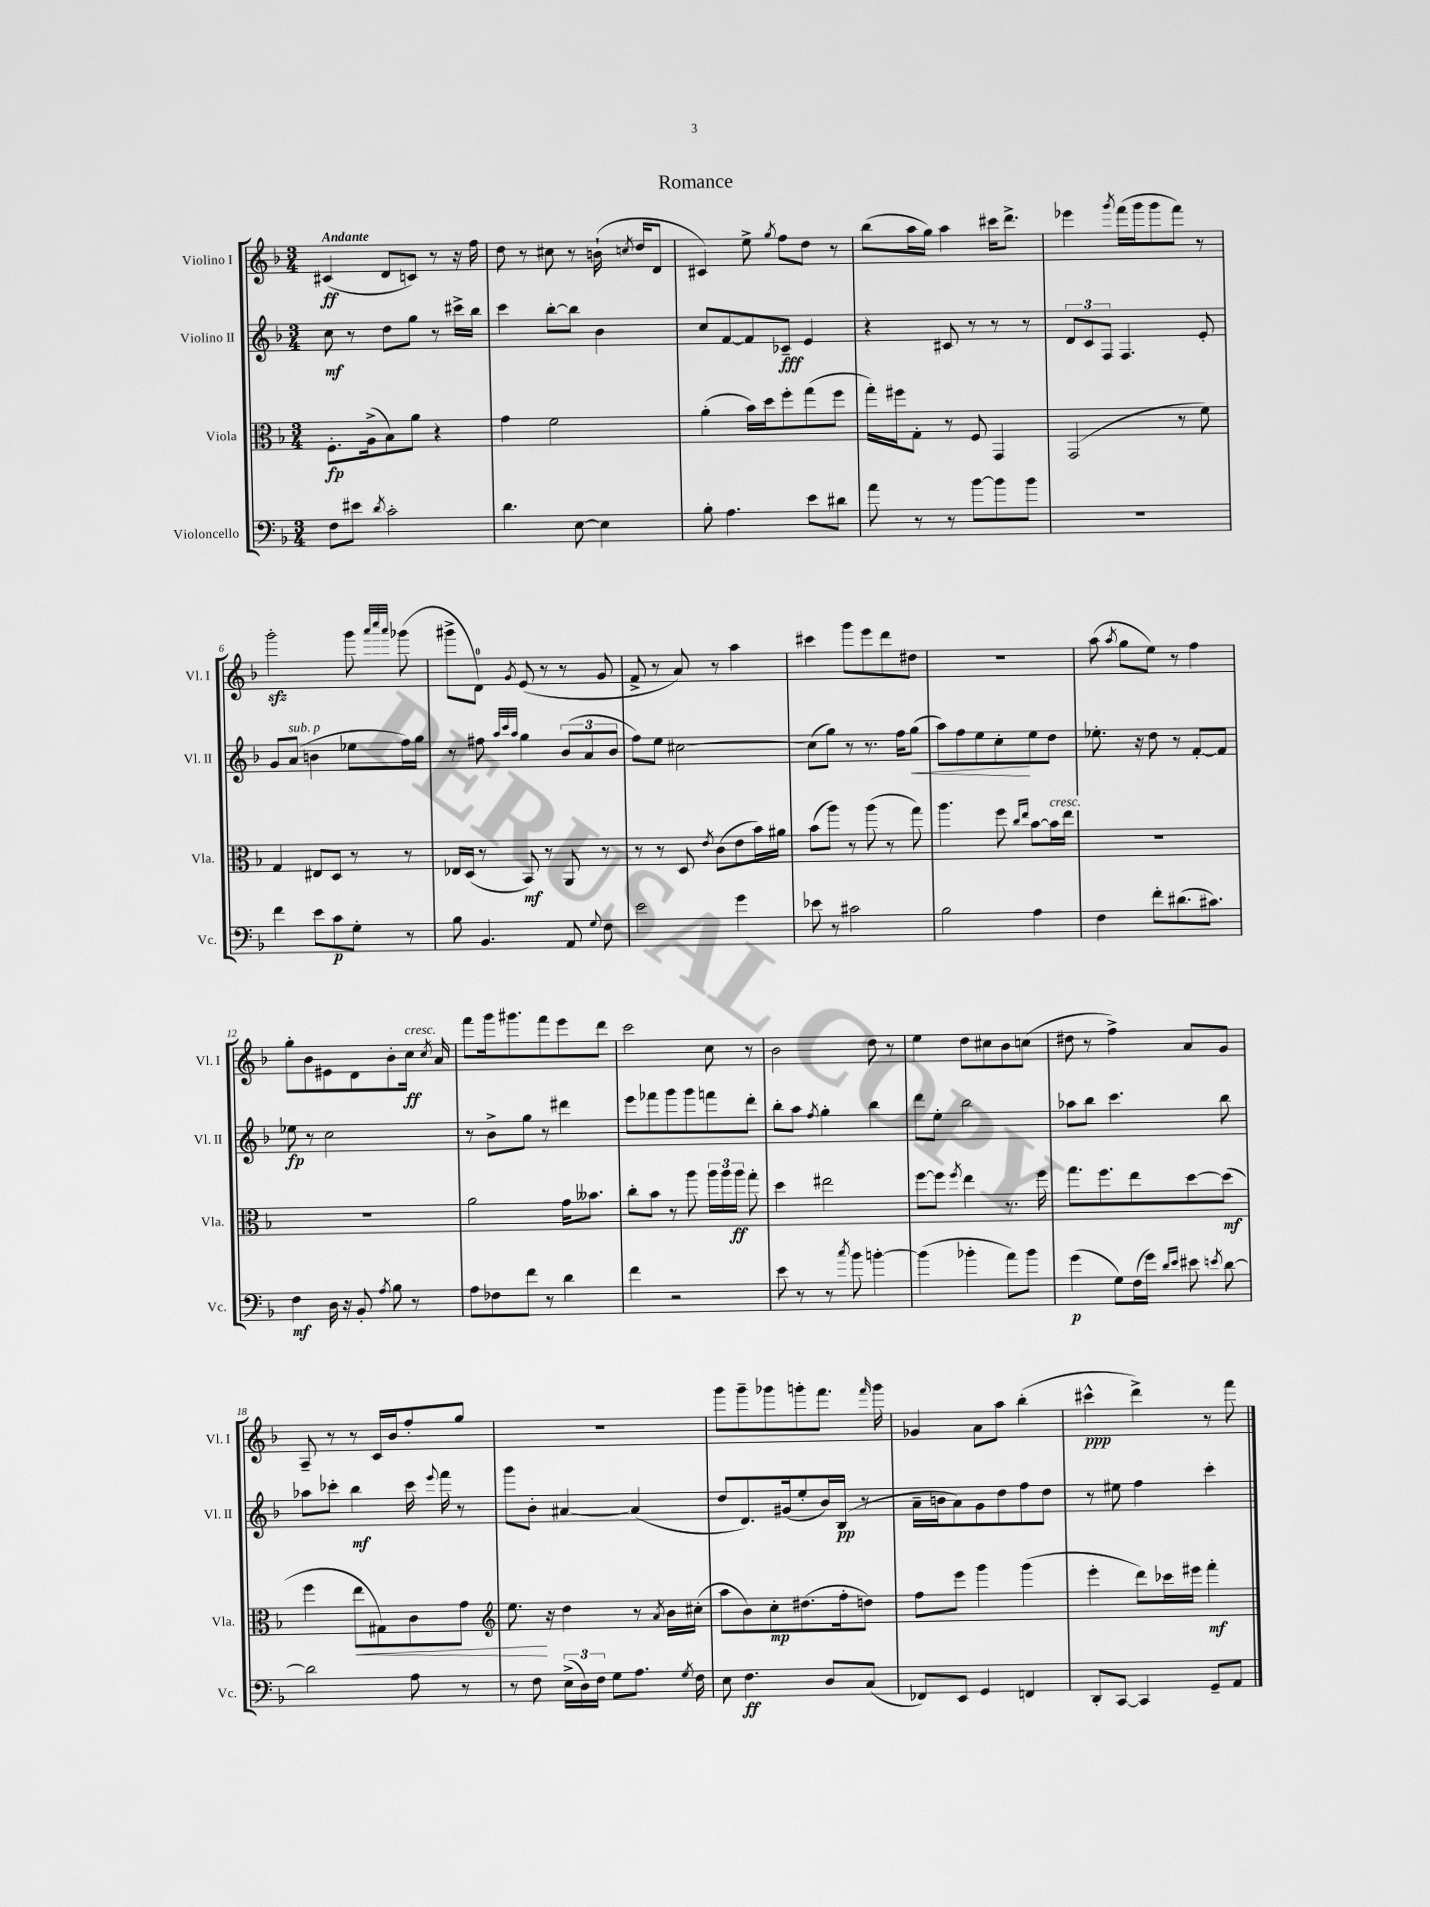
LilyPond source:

\header { title = "Romance" }
<<
\new StaffGroup <<
\new Staff = "s0" \with { instrumentName = "Violino I" shortInstrumentName = "Vl. I" } {
    \clef treble \key f \major \numericTimeSignature \time 3/4 \tempo "Andante"
    \autoBeamOff cis'4\ff( d'8[ c'8]) r8 r16 f''16 |
    d''8 r8 cis''8 r8 b'16-!( \acciaccatura { c''8 } d''16[ d'8] |
    cis'4) e''8-> \acciaccatura { g''8 } f''8[ d''8] r8 |
    bes''8[( a''16 g''16]) a''4 cis'''16[ d'''8.]-> |
    ees'''4 \acciaccatura { g'''8 } f'''16[( g'''16 g'''8 f'''8]) r8 |
    g'''2-.\sfz g'''8 \grace { a'''32[ c''''32 a'''32] } ges'''8( |
    gis'''8[-> d'8]-0) \acciaccatura { g'8 } e'8( r8 r8 g'8 |
    f'8-> r8 a'8) r8 a''4 |
    cis'''4 g'''8[ e'''8 d'''8 dis''8] |
    R2. |
    a''8( \acciaccatura { a''8 } g''8[ e''8]) r8 f''4 |
    g''8[-. bes'8 eis'8 d'8 bes'8-. c''16]\ff^\markup { \italic "cresc." } \acciaccatura { c''8 } a'16 |
    f'''8[ g'''16 gis'''8. f'''8 e'''8 d'''8] |
    c'''2 c''8 r8 |
    bes'2 d''8 r8 |
    e''4 d''8[ cis''8 bes'8 c''8]( |
    dis''8 r8 f''4->) a'8[ g'8] |
    a8-- r8 r8 c'16[ bes'16 f''8-. g''8] |
    R2. |
    g'''8[ g'''8-- ges'''8 g'''8-. f'''8.] \grace { f'''16 } g'''16 |
    ges'4 a'8[ a''8] bes''4-.( |
    cis'''4-^\ppp d'''4->) r8 f'''8 \bar "|." |
}
\new Staff = "s1" \with { instrumentName = "Violino II" shortInstrumentName = "Vl. II" } {
    \clef treble \key f \major \numericTimeSignature \time 3/4
    \autoBeamOff c''8\mf r8 d''8[ g''8] r8 cis'''16[-> bes''16] |
    c'''4 bes''8[~-. bes''8] bes'4 |
    c''8[ f'8~ f'8 ces'8]--\fff e'4 |
    r4 cis'8 r8 r8 r8 |
    \tuplet 3/2 { d'8[ c'8 f8] } f4. e'8-. |
    g'8[ a'8]^\markup { \italic "sub. p" }( b'4 ees''8[ f''16) g''16] |
    r8 fis''8 \grace { a''32[ c'''32 a''32] } g''4 \tuplet 3/2 { bes'8[( a'8 bes'8] } |
    f''8[) e''8] cis''2~ |
    cis''8[( g''8]) r8 r8. f''16[ g''8]\<( |
    a''8[) f''8 e''8 c''8-.\! e''8 d''8] |
    ees''8.-. r16 d''8 r8 f'8[~-. f'8] |
    ees''8\fp r8 c''2 |
    r8 bes'8[-> g''8] r8 dis'''4 |
    e'''8[ fes'''8 g'''8 g'''8 f'''8 d'''8]-. |
    bes''8[-. a''8] \acciaccatura { f''8 } g''4-. bes''4 |
    d'''8[ e''8]-. bes''2 |
    aes''8[ bes''8] c'''4. bes''8 |
    aes''8[ ces'''8]-. bes''4\mf ces'''16 \appoggiatura { e'''8 } f'''16 r8 |
    g'''8[ bes'8]-. ais'4~ ais'4( |
    d''8[ d'8.) gis'16( e''8-. bes'16) bes16]\pp( r8 |
    a'16[-- b'16 a'8) g'8 d''8 f''8 d''8] |
    r8 eis''8 f''4 c'''4-. \bar "|." |
}
\new Staff = "s2" \with { instrumentName = "Viola" shortInstrumentName = "Vla." } {
    \clef alto \key f \major \numericTimeSignature \time 3/4
    \autoBeamOff f8.[-.\fp a16->( bes8) a'8] r4 |
    g'4 f'2 |
    a'4-.( bes'16[) d''16 f''8-. g''8( f''8] |
    g''16[-.) fis''16 g8]-. r8 f8 g,4 |
    g,2( r8 f'8) |
    g4 eis8[ d8] r8 r8 |
    ees16[ d16]( r8 bes,8\mf) r8 a,8 r8 |
    r8 r8 d8 \acciaccatura { e'8 } c'8[( e'8 bes'16) ais'16] |
    bes'8[( a''8]) r8 a''8( r8 g''8) |
    a''4. f''8 \grace { c''16[ e''16] } bes'8[~ bes'16^\markup { \italic "cresc." } e''16] |
    R2. |
    R2. |
    a'2 g'16[ beses'8.] |
    c''8[-. bes'8] r8 a''8 \tuplet 3/2 { a''16[ a''16 a''16]\ff } g''8-. |
    d''4 eis''2 |
    f''8[~ f''8] \acciaccatura { f''8 } e''4 r8. f''16 |
    g''8.[ f''8. e''8 d''8~ d''8]\mf( |
    f''4 e''8[\< gis8) c'8 g'8] |
    \clef treble e''8.\! r16 d''4 r8 \acciaccatura { a'8 } bes'16[ cis''16]-.( |
    a''8[ bes'8) c''8-.\mp dis''8.( f''16-. d''8]) |
    f''8[ e'''8] g'''4 g'''4( |
    e'''4-. d'''8[) ces'''16 eis'''16] f'''4-.\mf \bar "|." |
}
\new Staff = "s3" \with { instrumentName = "Violoncello" shortInstrumentName = "Vc." } {
    \clef bass \key f \major \numericTimeSignature \time 3/4
    \autoBeamOff f8[ eis'8] \acciaccatura { d'8 } c'2-. |
    d'4. e8~ e4 |
    bes8-. a4. e'8[ dis'8] |
    a'8 r8 r8 bes'8[~ bes'8 bes'8] |
    R2. |
    f'4 e'8[ c'8\p g8]-. r8 |
    bes8 bes,4. a,8 \appoggiatura { g8 } f8 |
    e'2 g'4 |
    ees'8 r8 cis'2 |
    bes2 a4 |
    f4 f'8[-. dis'8.( cis'8.]) |
    f4\mf d16 r16 bes,8-. \acciaccatura { a8 } bes8 r8 |
    a8[ fes8 f'8] r8 d'4 |
    f'4 r2 |
    e'8 r8 r8 \acciaccatura { c''8 } bes'8 b'4~-. |
    b'4( bes'4-. a'8[) bes'8] |
    g'4\p( g8[) f16( g'16]) \grace { d'16[ e'16] } eis'8 \acciaccatura { e'8 } d'8~ |
    d'2 a8 r8 |
    r8 f8 \tuplet 3/2 { e16[->( d16) f16] } g8[ a8.] \acciaccatura { g8 } f16 |
    e8 f4.\ff d8[ c8]( |
    fes,8[) e,8] g,4 f,4 |
    d,8[-. c,8]~ c,4 g,8[-- a,8] \bar "|." |
}
>>
>>
